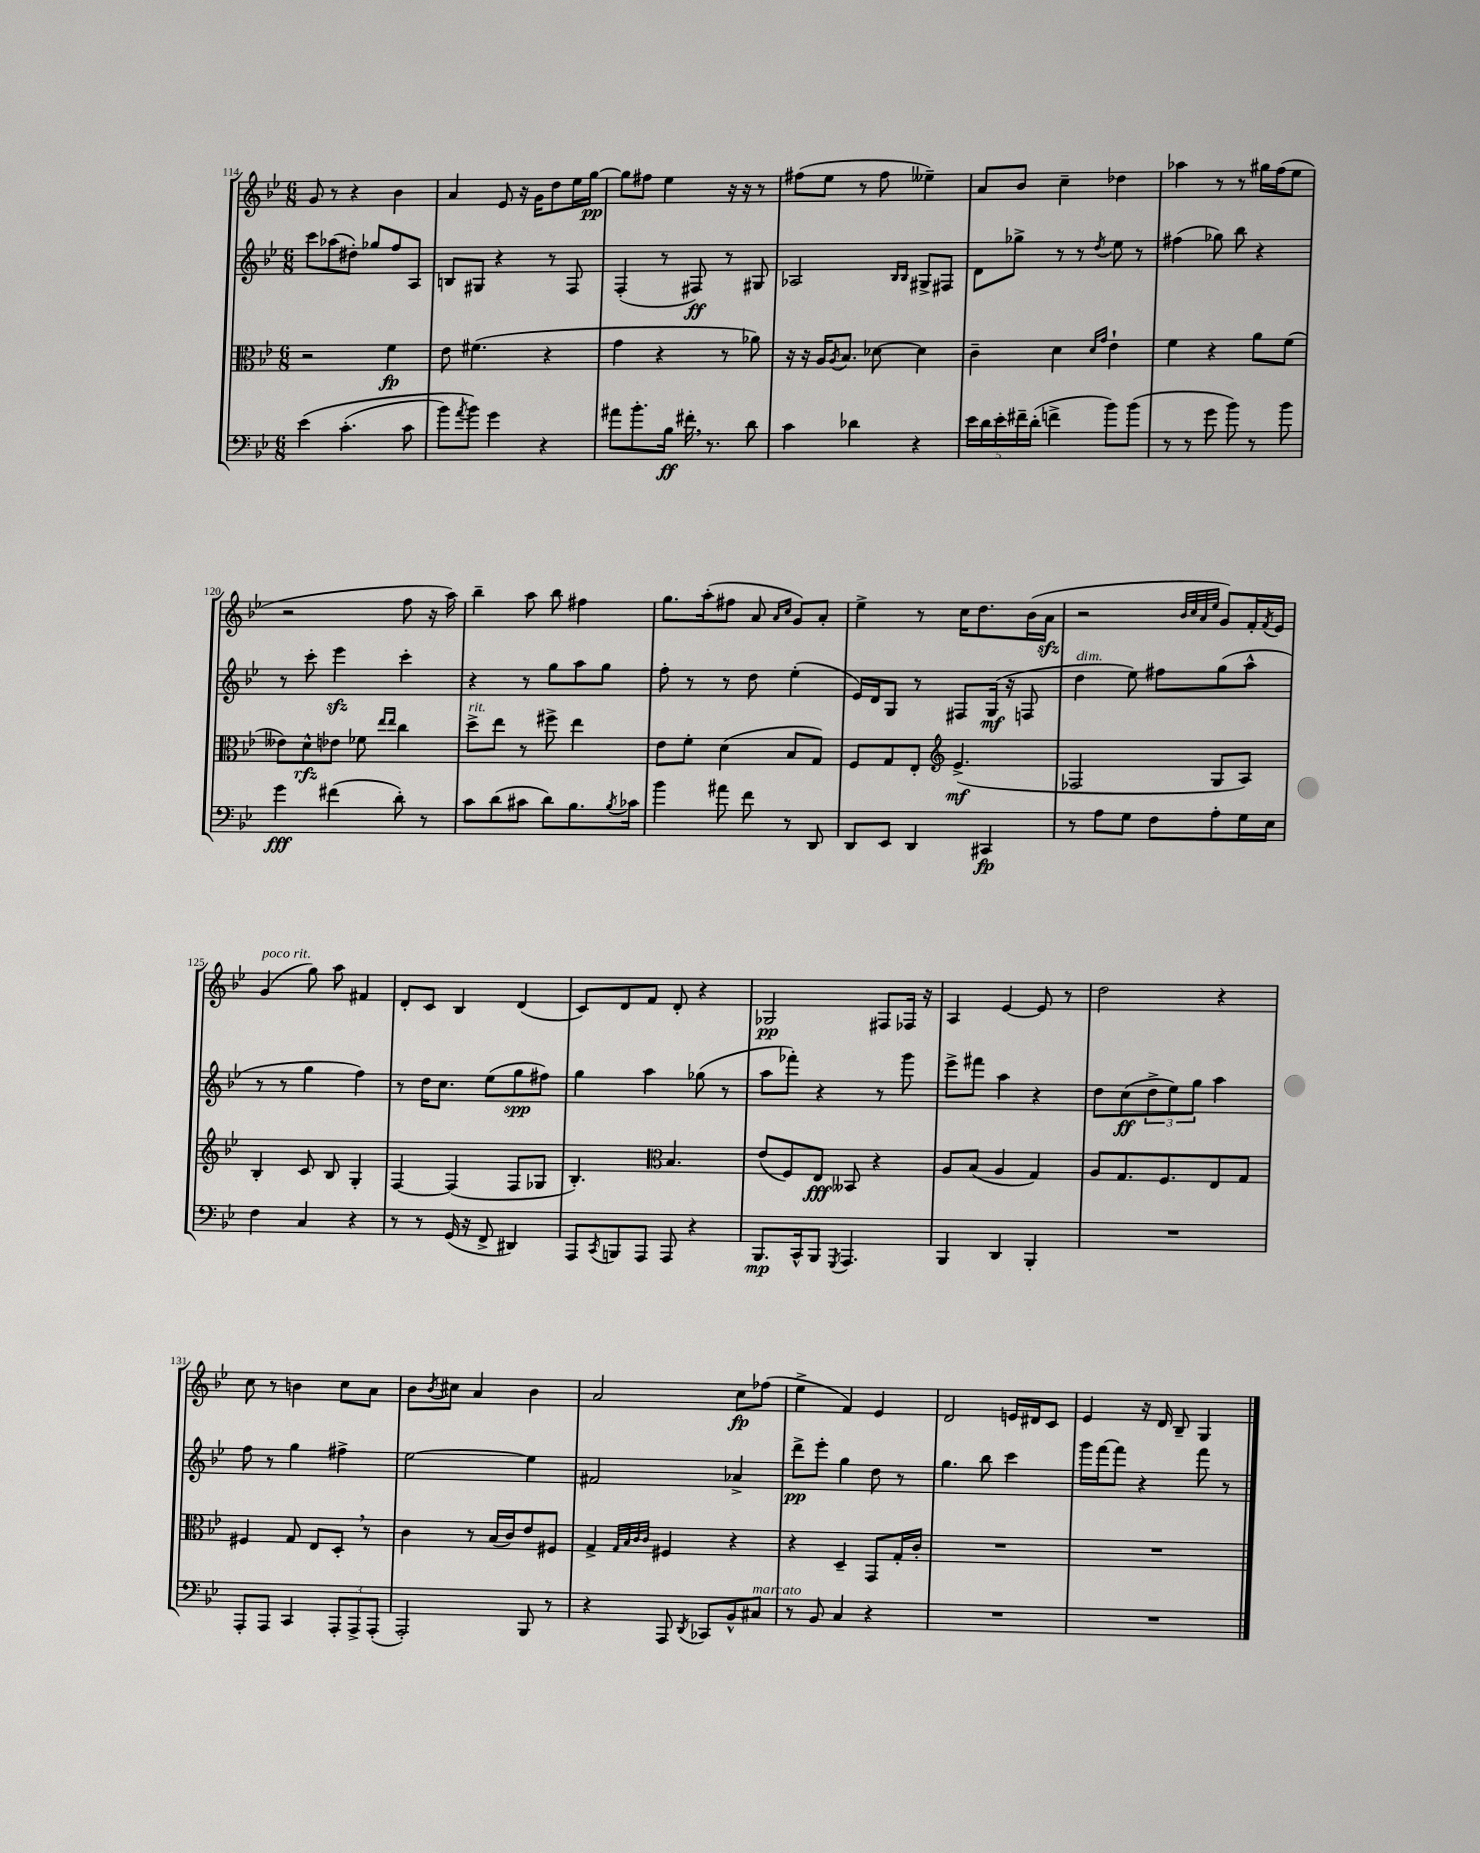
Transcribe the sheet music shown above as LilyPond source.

<<
\new StaffGroup <<
\new Staff = "s0" {
    \clef treble \key bes \major \numericTimeSignature \time 6/8
    g'8 r8 r4 bes'4 |
    a'4 ees'8 r16 g'16 d''8 ees''16 g''16~\pp |
    g''8 fis''8 ees''4 r16 r16 r8 |
    fis''8( ees''8 r8 fis''8 eeses''4--) |
    a'8 bes'8 c''4-- des''4 |
    aes''4 r8 r8 gis''16 f''16( ees''8 |
    r2 f''8 r16 a''16) |
    bes''4-- a''8 bes''8 fis''4 |
    g''8. a''16-.( fis''8 a'8 \grace { a'16 c''16 } g'8) a'8-. |
    ees''4-> r8 c''16 d''8. bes'16( a'16\sfz |
    r2 \grace { bes'32 c''32 a'32 ees''32 } g'8) f'16-. \acciaccatura { f'8 } ees'16 |
    g'4^\markup { \italic "poco rit." }( g''8) a''8 fis'4 |
    d'8-. c'8 bes4 d'4( |
    c'8) d'8 f'8 d'8-. r4 |
    ges2\pp fis8 fes16 r16 |
    a4 ees'4~ ees'8 r8 |
    d''2 r4 |
    c''8 r8 b'4 c''8 a'8 |
    bes'8 \acciaccatura { bes'8 } cis''8 a'4 bes'4 |
    a'2 c''8\fp fes''8( |
    ees''4-> f'4) ees'4 |
    d'2 e'16 dis'16 c'8 |
    ees'4 r16 d'16 bes8-- g4 \bar "|." |
}
\new Staff = "s1" {
    \clef treble \key bes \major \numericTimeSignature \time 6/8
    c'''8 aes''8( dis''8-.) ges''8 f''8 a8 |
    b8 gis8 r4 r8 f8 |
    f4-.( r8 fis8\ff) r8 gis8 |
    aes2 \grace { bes16 bes16 } gis8-> fis8 |
    d'8 ges''8-> r8 r8 \acciaccatura { d''8 } ees''8 r8 |
    fis''4( ges''8) bes''8 r4 |
    r8 c'''8-. ees'''4\sfz c'''4-. |
    r4 r8 g''8 a''8 g''8 |
    f''8-. r8 r8 d''8 ees''4-.( |
    ees'16) d'16 g8 r8 fis8 g16\mf( r16 f8 |
    d''4^\markup { \italic "dim." } ees''8) fis''8 g''8( a''8-^ |
    r8 r8 g''4 f''4) |
    r8 d''16 c''8. ees''8( g''8\spp fis''8) |
    g''4 a''4 ges''8( r8 |
    a''8 fes'''8-.) r4 r8 g'''8 |
    ees'''8-> fis'''8 a''4 r4 |
    d''8 c''8\ff( \tuplet 3/2 { d''8-> ees''8) g''8 } a''4 |
    f''8 r8 g''4 fis''4-> |
    ees''2~ ees''4 |
    fis'2 aes'4-> |
    d'''8->\pp ees'''8-. g''4 d''8 r8 |
    g''4. bes''8 c'''4 |
    g'''16 f'''16~ f'''8 r4 f'''8 r8 \bar "|." |
}
\new Staff = "s2" {
    \clef alto \key bes \major \numericTimeSignature \time 6/8
    r2 f'4\fp |
    ees'8 fis'4.( r4 |
    g'4 r4 r8 aes'8) |
    r16 r16 a16 \acciaccatura { a8 } bes8. des'8~ des'4 |
    c'4-- d'4 \grace { d'16 g'16 } ees'4-! |
    f'4 r4 a'8 f'8( |
    eeses'8) d'8-^\rfz ees'8 fes'8 \grace { ees''16 ees''16 } c''4 |
    d''8->^\markup { \italic "rit." } ees''8 r8 fis''8-> ees''4 |
    ees'8 f'8-. d'4( bes8 g8) |
    f8 g8 ees8-. \clef treble ees'4.->\mf( |
    fes2 g8 a8) |
    bes4-. c'8 bes8 g4-. |
    f4~ f4( f8 ges8 |
    bes4.-.) \clef alto bes4. |
    ees'8( f8) ees8\fff beses,8 r4 |
    a8 bes8( a4 g4) |
    a8 g8. f8. ees8 g8 |
    fis4 g8 ees8 d8-. \breathe r8 |
    c'4 r8 bes16( c'16) ees'8 fis8 |
    g4-> \grace { g32 bes32 c'32 c'32 } fis4 r4 |
    r4 d4-- g,8 g16-. c'16-. |
    R2. |
    R2. \bar "|." |
}
\new Staff = "s3" {
    \clef bass \key bes \major \numericTimeSignature \time 6/8
    ees'4\( c'4.-.( c'8 |
    bes'8) \acciaccatura { a'8 } bes'8\) g'4 r4 |
    ais'8 bes'8.-. bes16\ff fis'16-. \breathe r8. d'8 |
    c'4 des'4 r4 |
    \tuplet 5/4 { ees'16 d'16 ees'16-. fis'16-- d'16-.( } f'4-> bes'8) bes'8( |
    r8 r8 g'8 bes'8) r8 bes'8 |
    g'4\fff fis'4( d'8-.) r8 |
    c'8 d'8( cis'8 d'8) bes8. \acciaccatura { bes8 } ces'16 |
    bes'4 ais'8 f'8 r8 d,8 |
    d,8 ees,8 d,4 cis,4\fp |
    r8 a8 g8 f8 a8-. g16 ees16 |
    f4 c4 r4 |
    r8 r8 g,16( r16 f,8-> dis,4) |
    a,,8 \acciaccatura { c,8 } b,,8 a,,8 a,,8 r4 |
    bes,,8.\mp c,16-^ bes,,8 \acciaccatura { g,,8 } a,,4. |
    bes,,4 d,4 bes,,4-. |
    R2. |
    a,,8-. a,,8 c,4 \tuplet 3/2 { a,,8-. a,,8-> a,,8-.( } |
    a,,2-.) bes,,8 r8 |
    r4 a,,8 \acciaccatura { d,8 } ces,8 bes,8-^ cis8^\markup { \italic "marcato" } |
    r8 bes,8 c4 r4 |
    R2. |
    R2. \bar "|." |
}
>>
>>
\layout { \context { \Score currentBarNumber = #114 } }
